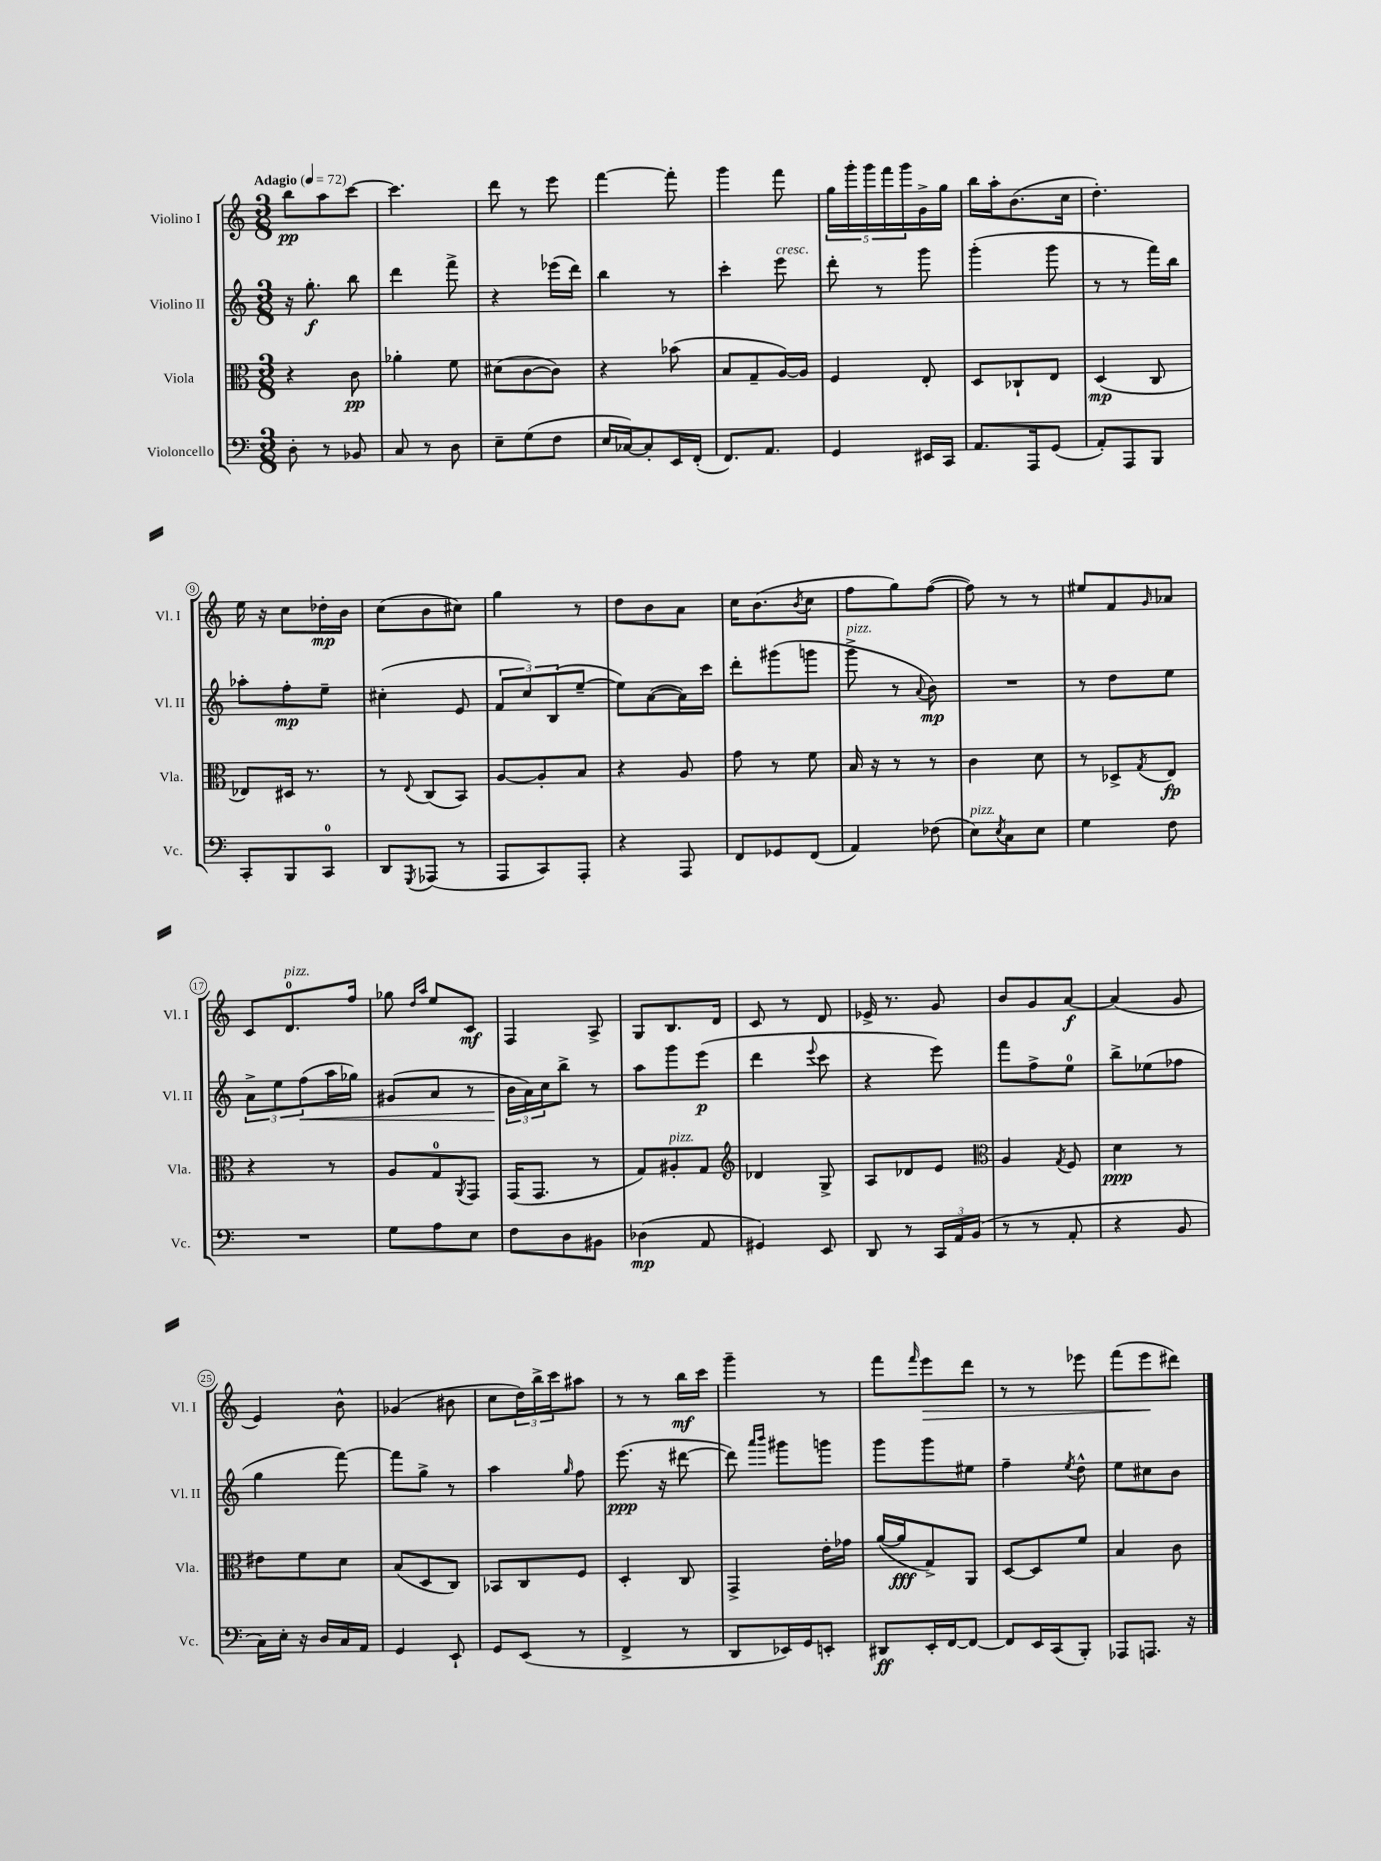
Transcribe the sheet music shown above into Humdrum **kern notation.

**kern	**kern	**kern	**kern
*staff4	*staff3	*staff2	*staff1
*clefF4	*clefC3	*clefG2	*clefG2
*k[]	*k[]	*k[]	*k[]
*M3/8	*M3/8	*M3/8	*M3/8
*MM72	*MM72	*MM72	*MM72
8D'\	4r	16r	8bb\L
.	.	8.gg'\	.
8r	.	.	8aa\
8BB-/	8c\	8bb\	[8ccc\J
=	=	=	=
8C/	4a-'\	4ddd\	4.ccc\]
8r	.	.	.
8D\	8f\	8fff^\	.
=	=	=	=
8E~\L	(8d#\L	4r	8ddd\
(8G\	[8c\	.	8r
8F\J	8c\]J)	(16eee-\LL	8eee\
.	.	16ddd\JJ)	.
=	=	=	=
16E/LL	4r	4bb\	[4fff\
[16C-/J)	.	.	.
8C-'/]	.	.	.
16EE/L	(8b-\	8r	8fff'\]
(16FF'/JJ	.	.	.
=	=	=	=
8.FF/L)	8B/L	4ccc'\	4ggg\
.	8G~/	.	.
8.AA/J	.	.	.
.	[16A/L)	8eee\	8fff\
.	16A/]JJ	.	.
=	=	=	=
4GG/	4F/	8ddd'\	20gg\LL
.	.	.	20ggg'\
.	.	.	20ggg\
.	.	8r	.
.	.	.	20fff\
.	.	.	20ggg\
16EE#/LL	8E'/	8ggg\	16g^\
16CC/JJ	.	.	16gg\JJ
=	=	=	=
8.AA/L	8D/L	(4ggg'\	16bb\LL
.	.	.	16aa'\J
.	8C-`/	.	(8.b\
16AAA/k	.	.	.
(8GG/J	8E/J	8ggg\	.
.	.	.	16cc\Jk
=	=	=	=
8AA'/L)	(4D/	8r	4.dd'\)
8AAA/	.	8r	.
8BBB/J	8C/	16fff\LL)	.
.	.	16bb\JJ	.
=	=	=	=
8CC'/L	8E-/L)	8aa-'\L	16ee\
.	.	.	16r
8BBB/	16D#/Jk	8ff'\	8cc\L
.	8.r	.	.
8CC/J	.	8ee~\J	16dd-'\L
.	.	.	16b\JJ
=	=	=	=
8DD/L	8r	(4cc#'\	(8cc\L
8qGGG/	8qqE/	.	.
(8AAA-/J	(8C/L	.	8b\
8r	8BB/J)	8e/	8cc#\J)
=	=	=	=
8AAA/L	[8A/L	12f/L	4gg\
.	.	12cc/)	.
8CC/)	8A'/]	.	.
.	.	(12B/	.
8AAA'/J	8B/J	[8ee~/J	8r
=	=	=	=
4r	4r	8ee\]L)	8dd\L
.	.	([8a\	8b\
8AAA/	8A/	16a\]L)	8a\J
.	.	16ccc\JJ	.
=	=	=	=
8FF/L	8g\	8ddd'\L	16cc\LK
.	.	.	(8.b\
8GG-/	8r	(8ggg#\	.
.	.	.	8qb/
(8FF/J	8f\	8ggg\J	8cc\J
=	=	=	=
4AA/)	16B/	8ggg^\	8ff\L
.	16r	.	.
.	8r	8r	8gg\)
.	.	8qqa/	.
(8F-\	8r	8b\)	([8ff\J
=	=	=	=
8E\L)	4c\	4.r	8ff\])
8qE/	.	.	.
8C\	.	.	8r
8E\J	8d\	.	8r
=	=	=	=
4G\	8r	8r	8ee#/L
.	8D-^/L	8dd\L	8f/
.	8qG/	.	16qqg/
8F\	8E/J	8ee\J	8a-/J
=	=	=	=
4.r	4r	12a^\L	8c/L
.	.	12ee\	.
.	.	.	8.d/
.	.	(12ff\	.
.	8r	16aa\L	.
.	.	16gg-\JJ)	16ff/Jk
=	=	=	=
8G\L	8A/L	(8g#/L	8gg-\
.	.	.	16qqdd/LL
.	.	.	16qqaa/JJ
8A\	8G/	8a/J	8ee/L
.	8qAA/	.	.
8E\J	8GG/J	8r	8c/J
=	=	=	=
8F\L	(16GG/LK	24b\LL	4F/
.	.	24a\)	.
.	8.GG/J	.	.
.	.	24cc\J	.
8D\	.	8bb^\J	.
8BB#\J	8r	8r	8A^/
=	=	=	=
(4D-\	8G/L)	8aa\L	8G/L
.	8A#'/	8ggg\	8.B/
8AA/	8G/J	(8eee\J	.
.	.	.	16d/Jk
=	=	=	=
*	*clefG2	*	*
4GG#/)	4d-/	4ddd\	8c/
.	.	.	8r
.	.	8qqeee/	.
8EE/	8G^/	8ccc\	8d/
=	=	=	=
8DD/	8A/L	4r	16e-^/
.	.	.	8.r
8r	8d-/	.	.
24CC/LL	8e/J	8eee\)	8g/
24AA/	.	.	.
(24BB/JJ	.	.	.
=	=	=	=
*	*clefC3	*	*
8r	4A/	8fff\L	8b/L
8r	.	8ff^\	8g/
.	8qG/	.	.
8AA'/	8F/	8ee\J	[8a/J
=	=	=	=
4r	4d\	8bb^\L	(4a/]
.	.	(8ee-\	.
8BB/	8r	8ff-\J	8g/
=	=	=	=
16C\LL)	8e#\L	4gg\	4e/)
16E'\JJ	.	.	.
16r	8f\	.	.
16D/LL	.	.	.
16C/	8d\J	[8fff\)	8b^^\
16AA/JJ	.	.	.
=	=	=	=
4GG/	(8B/L	8fff\]L	(4g-/
.	8D/	8gg^\J	.
8EE`/	8C/J)	8r	8b#\
=	=	=	=
8GG/L	8BB-/L	4aa\	8cc\L
(8EE/J	8C/	.	24dd\L)
.	.	.	24bb^\
.	.	.	24ccc\J
.	.	16qqgg/	.
8r	8F/J	8ff\	8aa#\J
=	=	=	=
4FF^/	4D'/	(8.eee\	8r
.	.	.	8r
.	.	16r	.
8r	8C/	[8ddd#\	16bb\LL
.	.	.	16ccc\JJ
=	=	=	=
8DD/L	4GG^/	8ddd#\])	4ggg~\
.	.	16qqaaa/LL	.
.	.	16qqbbb/JJ	.
16EE-/L)	.	8ggg#\L	.
16GG/J	.	.	.
8EE'/J	16e'\LL	8ggg\J	8r
.	16g-\JJ	.	.
=	=	=	=
8DD#/L	([16a/LL	8ggg\L	8fff\L
.	16a/]J	.	.
.	.	.	16qqfff/
16EE'/L	8G^/)	8ggg\	8eee\
[16FF/J	.	.	.
8FF/_J	8AA/J	8ee#\J	8ddd\J
=	=	=	=
8FF/]L	[8D/L	4ff~\	8r
16EE/L	8D/]	.	8r
(16CC/J	.	.	.
.	.	8qee/	.
8BBB'/J)	8f/J	8dd^^\	8eee-\
=	=	=	=
8AAA-/L	4B/	8ee\L	(8fff\L
8.AAA/J	.	8cc#\	8eee\
.	8c\	8b\J	8ddd#\J)
16r	.	.	.
==	==	==	==
*-	*-	*-	*-
